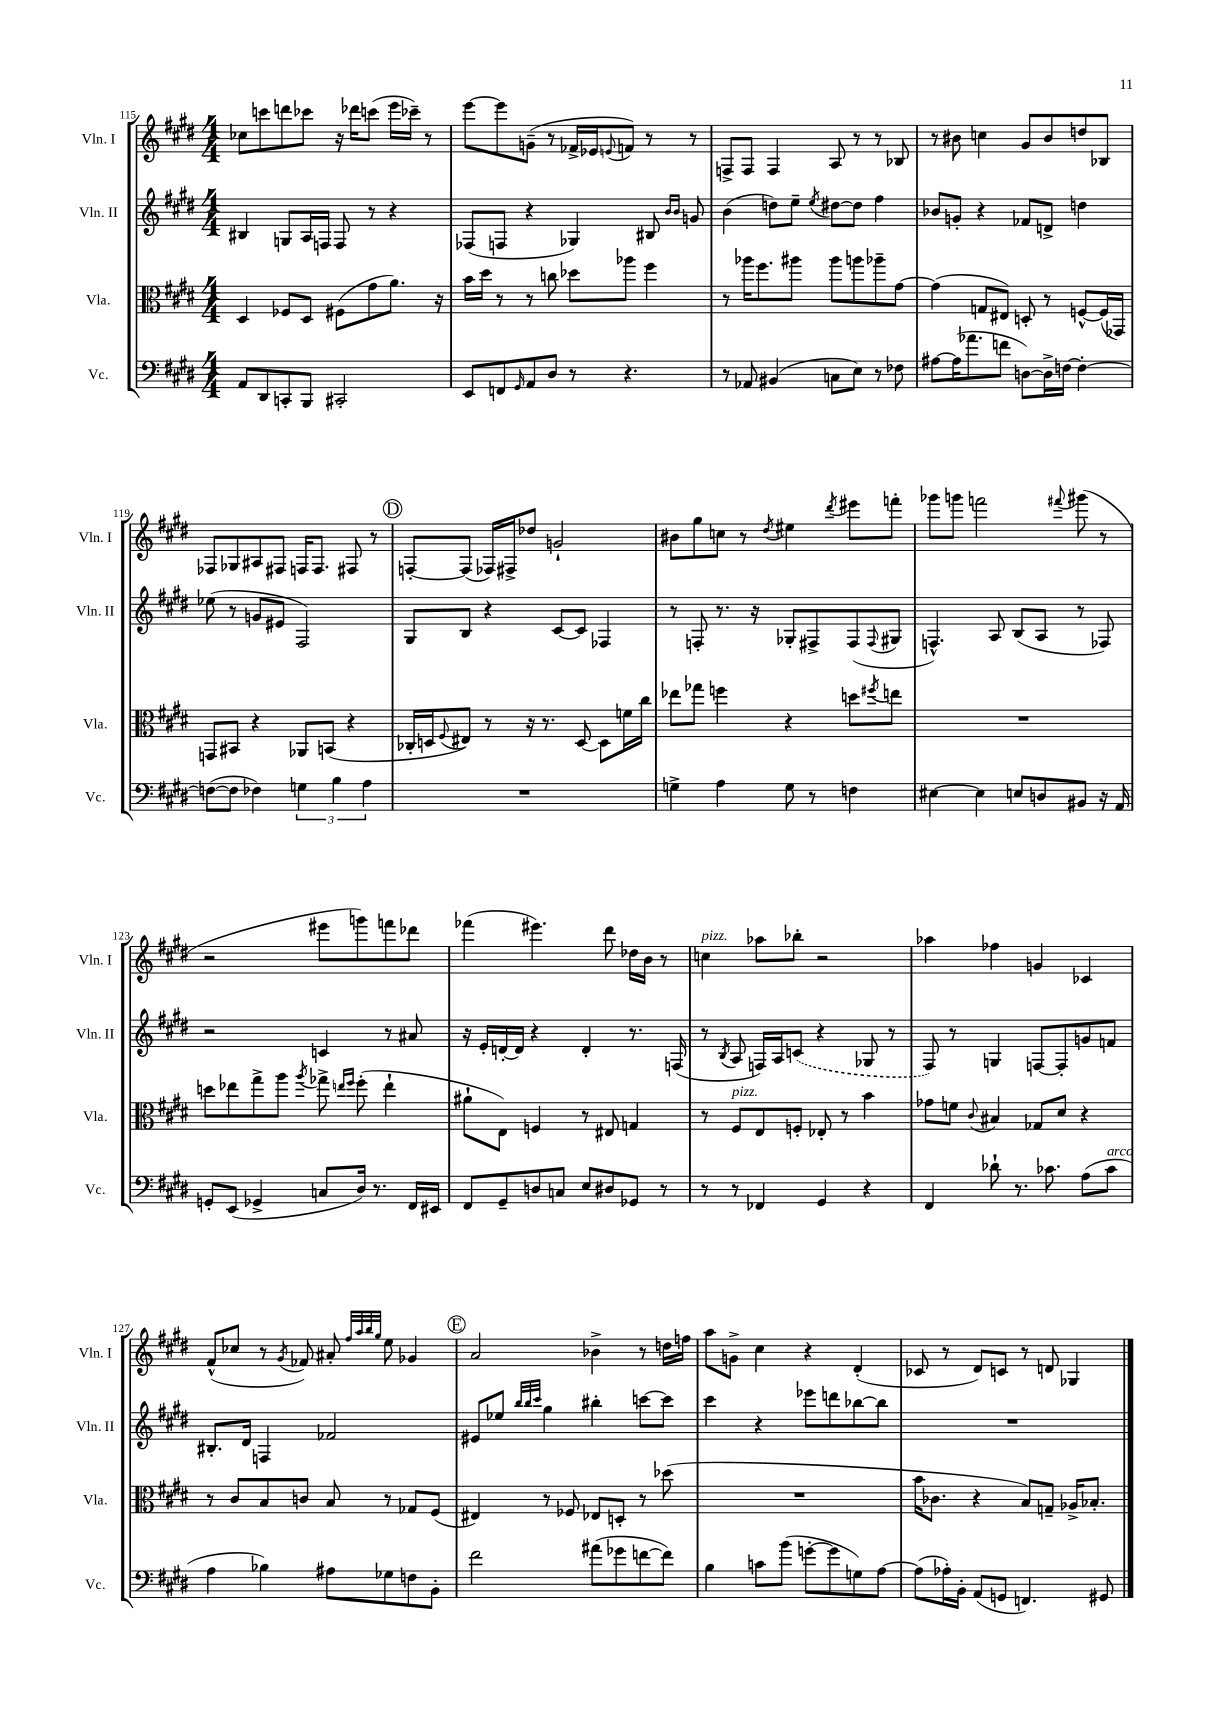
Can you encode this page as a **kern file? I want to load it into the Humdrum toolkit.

**kern	**kern	**kern	**kern
*staff4	*staff3	*staff2	*staff1
*clefF4	*clefC3	*clefG2	*clefG2
*k[f#c#g#d#]	*k[f#c#g#d#]	*k[f#c#g#d#]	*k[f#c#g#d#]
*M4/4	*M4/4	*M4/4	*M4/4
8AA/L	4D#/	4B#/	8cc-\L
8DD#/	.	.	8ccc\
8CC'/	8F-/L	8G/L	8ddd\
8BBB/J	8D#/J	16A/L	8ccc-\J
.	.	16F/JJ	.
2CC#'/	(8F#\L	8F/	16r
.	.	.	16ddd-\LK
.	8g#\	8r	(8ccc\J
.	8.a\J)	4r	16eee\LL
.	.	.	16ccc-~\JJ)
.	.	.	8r
.	16r	.	.
=	=	=	=
8EE/L	16b\LL	(8F-/L	[8eee\L
.	16dd#\JJ	.	.
8FF/	8r	8F/J	8eee\]
16qqGG#/	.	.	.
8AA/	8r	4r	(8g~\J
8D#/J	8cc\	.	8r
8r	8dd-\L	4G-/)	16f-^/LL
.	.	.	16e-/J
.	.	.	8qqe/
4.r	8aa-\J	.	8f/J)
.	4ff#\	8B#/	8r
.	.	16qqb/LL	.
.	.	16qqb/JJ	.
.	.	8g/	8r
=	=	=	=
8r	8r	(4b\	8F^/L
8AA-/	16aa-\LK	.	8F/J
.	8.ff#\	.	.
(4BB#/	.	8dd\L)	4F/
.	8aa#\J	8ee~\J	.
.	.	8qee/	.
8C\L	8aa#\L	[8dd#\L	8A/
8E\J)	8aa\	8dd#\]J	8r
8r	8aa-~\	4ff#\	8r
8F-\	[8g#\J	.	8B-/
=	=	=	=
[8A#\L	(4g#\]	8b-/L	8r
(16A#\]K	.	8g'/J	8b#\
8.a-\	.	.	.
.	8G/L	4r	4cc\
8f\J	8E#/J)	.	.
[8D\L)	8D'/	8f-/L	8g#/L
16D^\]L	8r	8d^/J	8b#/
[16F\JJ	.	.	.
4F'\_	[8F^^/L	4dd\	8dd/
.	(16F/]L	.	8B-/J
.	16GG-/JJ)	.	.
=	=	=	=
(8F\_L	8GG/L	(8ee-\	8F-/L
8F\]J	8BB#/J	8r	8G-/
4F-\)	4r	8g/L	8A#/
.	.	8e#/J	8F#/J
6G\	8AA-/L	2F#/)	16F/LK
.	.	.	8.F/J
.	(8BB/J	.	.
6B\	.	.	.
.	4r	.	8F#/
6A\	.	.	.
.	.	.	8r
=	=	=	=
1r	16C-'/LL	8G#/L	[8F'/L
.	16D/J	.	.
.	8qqF#/	.	.
.	8E#/J)	8B/J	(8F/]J
.	8r	4r	16F-/LL)
.	.	.	16F#^/J
.	16r	.	8dd-/J
.	8.r	.	.
.	.	[8c#/L	2g`/
.	[8D/	8c#/]J	.
.	8D\]L	4F-/	.
.	16f\L	.	.
.	16cc#\JJ	.	.
=	=	=	=
4G^\	8ee-\L	8r	8b#\L
.	8gg-\J	8F'/	8gg#\
4A\	4ff\	8.r	8cc\J
.	.	.	8r
.	.	16r	.
.	.	.	8qdd#/
8G\	4r	8G-'/L	4ee#\
8r	.	8F#^/	.
.	.	.	8qddd#/
4F\	8dd\L	(8F#/	8eee#\L
.	8qff#/	8qqF#/	.
.	8ee\J	8G#/J	8fff'\J
=	=	=	=
[4E#\	1r	4.F^^/)	8ggg-\L
.	.	.	8ggg\J
4E#\]	.	.	2fff\
.	.	8A/	.
8E/L	.	(8B/L	.
8D/	.	8A/J	.
.	.	.	8qqfff#/
8BB#/J	.	8r	(8ggg#\
16r	.	8F-/)	8r
16AA/	.	.	.
=	=	=	=
8GG'/L	8dd\L	2r	2r
(8EE/J	8ee-\	.	.
4GG-^/	8gg#^\	.	.
.	8aa\J	.	.
.	8qaa/	.	.
8C/L	8gg-^\	4c/	8eee#\L
.	16qqee/LL	.	.
.	16qqff#/JJ	.	.
16D#/Jk)	(8ff#'\	.	8ggg\)
8.r	.	.	.
.	4ee`\	8r	8fff\
16FF#/LL	.	8a#/	8ddd-\J
16EE#/JJ	.	.	.
=	=	=	=
8FF#/L	8a#`\L	16r	(4fff-\
.	.	16e'/LL	.
8GG#~/	8E\J)	[16d'/	.
.	.	16d/]JJ	.
8D/	4F/	4r	4.eee#\)
8C/J	.	.	.
8E/L	8r	4d'/	.
8D#/	8E#/	.	8ddd#\
8GG-/J	4G/	8.r	16dd-\LL
.	.	.	16b\JJ
8r	.	.	8r
.	.	(16F/	.
=	=	=	=
8r	8r	8r	4cc\
.	.	8qB/	.
8r	8F#/L	8A/	.
4FF-/	8E/	16F/LL)	8aa-\L
.	.	16A/J	.
.	8F'/J	(8c/J	8bb-'\J
4GG#/	8E-'/	4r	2r
.	8r	.	.
4r	4b\	8G-/	.
.	.	8r	.
=	=	=	=
4FF#/	8g-\L	8F#/)	4aa-\
.	8f\J	8r	.
.	8qqc#/	.	.
8d-`\	4B#/	4G/	4ff-\
8.r	.	.	.
.	8G-/L	[8F/L	4g/
8.c-\	.	.	.
.	8d#/J	8F'/]	.
(8A\L	4r	8g/	4c-/
8c-\J	.	8f/J	.
=	=	=	=
4A\	8r	8.B#'/L	(8f#^^/L
.	8c#/L	.	8cc-/J
.	.	16d#/Jk	.
4B-\)	8B/	4F/	8r
.	.	.	8qg#/
.	8c/J	.	8f-/)
8A#\L	8B/	2f-/	8a#'/
.	.	.	32qqff#/LLL
.	.	.	32qqaa/
.	.	.	32qqbb/
.	.	.	32qqgg#/JJJ
8G-\	8r	.	8ee\
8F\	8G-/L	.	4g-/
8BB'\J	(8F#/J	.	.
=	=	=	=
2f#\	4E#/)	8e#/L	2a/
.	.	8ee-/J	.
.	.	32qqbb/LLL	.
.	.	32qqbb/	.
.	.	32qqccc#/JJJ	.
.	8r	4gg#\	.
.	8F-/	.	.
(8a#\L	8E-/L	4bb#'\	4b-^\
8g-\	8D'/J	.	.
[8f\	8r	[8ccc\L	8r
8f\]J)	(8dd-\	8ccc\]J	16dd\LL
.	.	.	16ff\JJ
=	=	=	=
4B\	1r	4ccc#\	8aa\L
.	.	.	8g^\J
8c\L	.	4r	4cc#\
(8b\J	.	.	.
[8g'\L	.	8eee-\L	4r
8g\]	.	8ddd\	.
8G\)	.	[8bb-\	(4d#'/
[8A\J	.	8bb-\]J	.
=	=	=	=
(8A\]L	16b\LK	1r	8c-/
.	8.c-\J	.	.
16A-'\L)	.	.	8r
16BB'\JJ	.	.	.
(8AA/L	4r	.	8d#/L)
8GG/J	.	.	8c/J
4.FF/)	8B/L)	.	8r
.	8G~/J	.	8d/
.	16A-^/LK	.	4G-/
.	8.B-'/J	.	.
8GG#/	.	.	.
==	==	==	==
*-	*-	*-	*-
